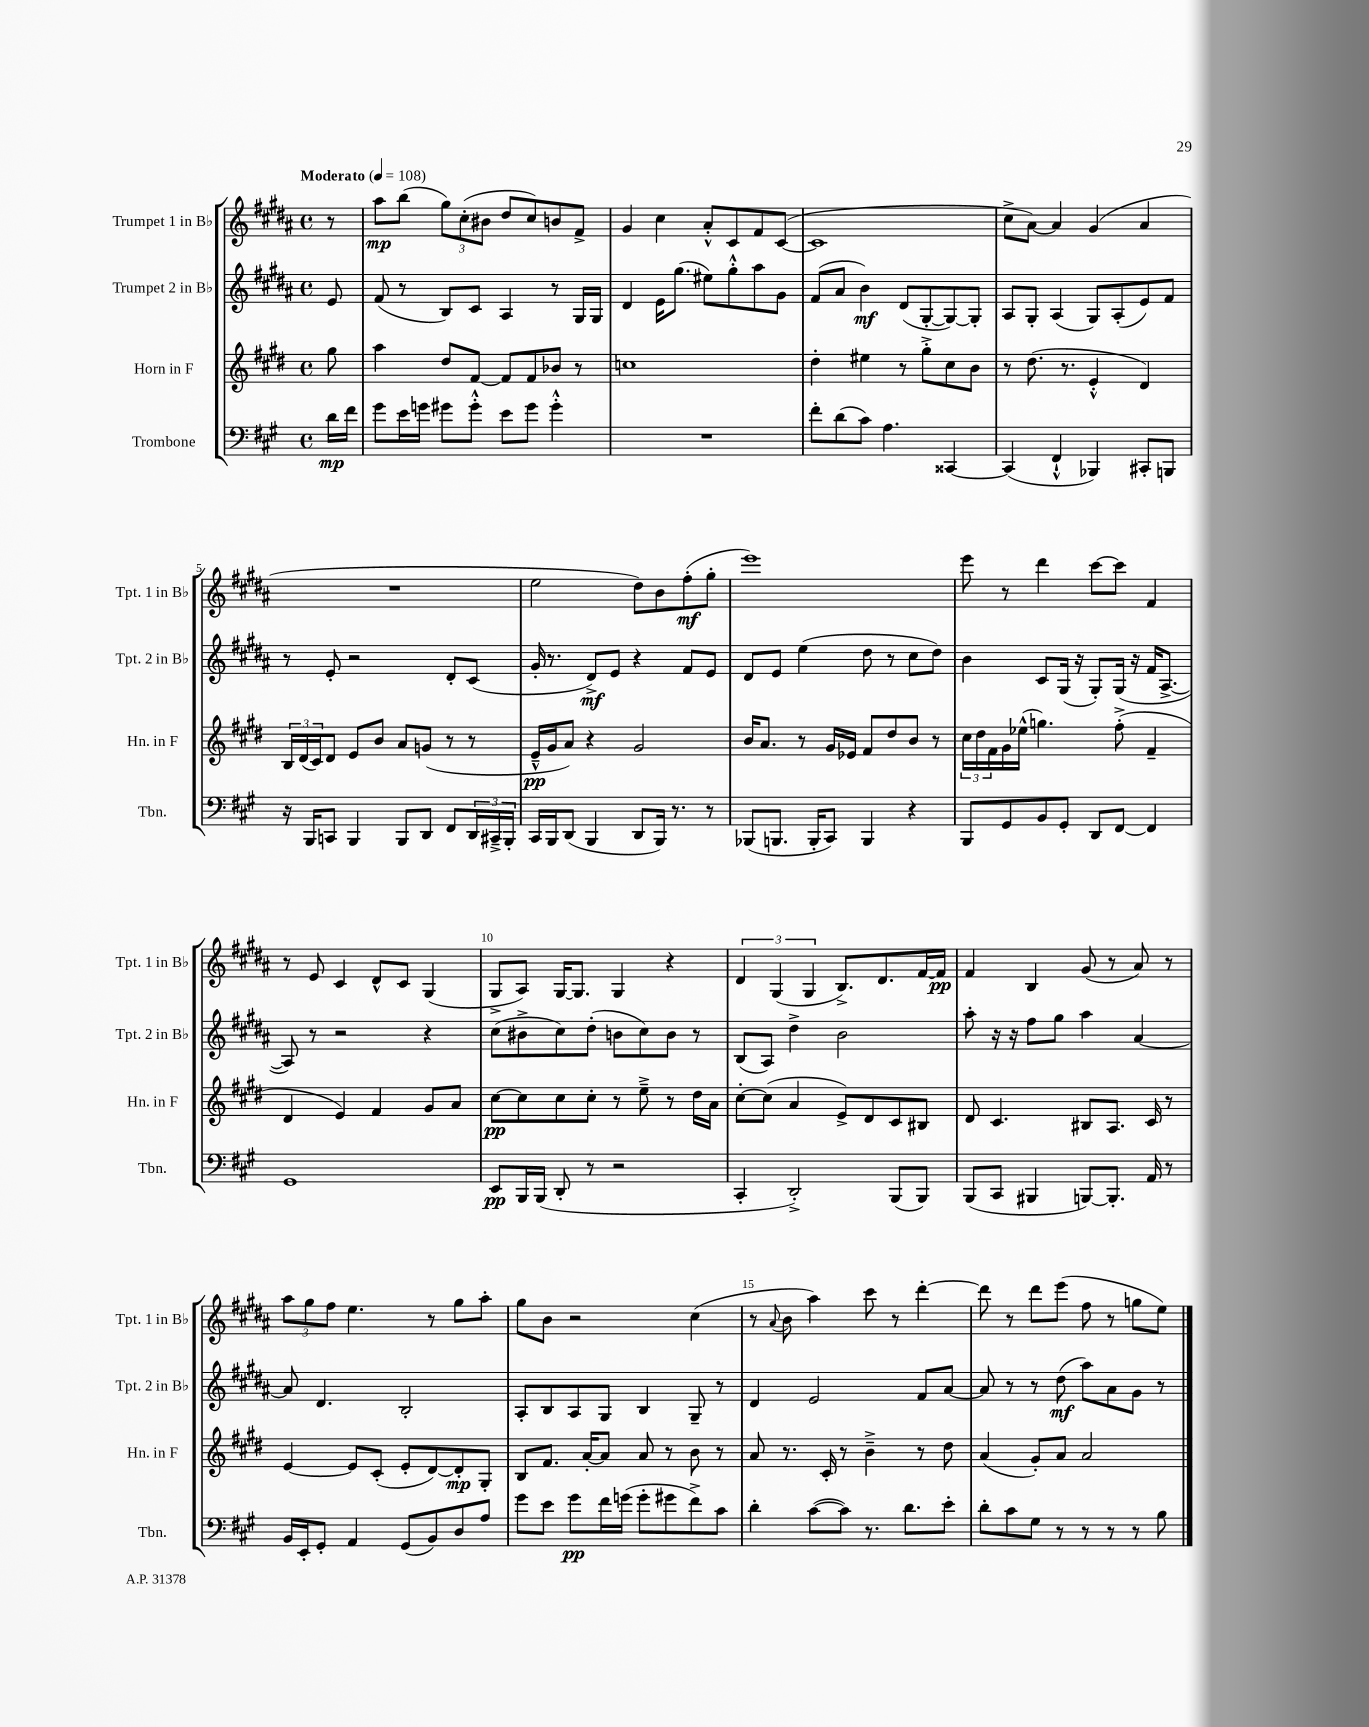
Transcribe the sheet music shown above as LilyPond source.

<<
\new StaffGroup <<
\new Staff = "s0" \with { instrumentName = "Trumpet 1 in Bb" shortInstrumentName = "Tpt. 1 in Bb" } {
    \clef treble \key b \major \defaultTimeSignature \time 4/4 \partial 8 \tempo "Moderato" 4 = 108
    r8 |
    ais''8\mp b''8( \tuplet 3/2 { gis''8) cis''8-.( bis'8 } dis''8 cis''8) b'8 fis'8-> |
    gis'4 cis''4 ais'8-.-^ cis'8 fis'8 cis'8~( |
    cis'1 |
    cis''8-> ais'8~) ais'4 gis'4( ais'4 |
    R1 |
    e''2 dis''8) b'8 fis''8-.\mf( gis''8-. |
    e'''1) |
    e'''8 r8 dis'''4 cis'''8~ cis'''8 fis'4 |
    r8 e'8 cis'4 dis'8-^ cis'8 gis4( |
    gis8-> ais8) gis16~ gis8. gis4 r4 |
    \tuplet 3/2 { dis'4 gis4( gis4 } b8.->) dis'8. fis'16~ fis'16\pp |
    fis'4 b4 gis'8( r8 ais'8) r8 |
    \tuplet 3/2 { ais''8 gis''8 fis''8 } e''4. r8 gis''8 ais''8-. |
    gis''8 b'8 r2 cis''4( |
    r8 \appoggiatura { ais'8 } b'8 ais''4) cis'''8 r8 dis'''4~-. |
    dis'''8 r8 dis'''8 e'''8( fis''8 r8 g''8 e''8) \bar "|." |
}
\new Staff = "s1" \with { instrumentName = "Trumpet 2 in Bb" shortInstrumentName = "Tpt. 2 in Bb" } {
    \clef treble \key b \major \defaultTimeSignature \time 4/4 \partial 8
    e'8 |
    fis'8( r8 b8) cis'8 ais4 r8 gis16 gis16 |
    dis'4 e'16 gis''8.( eis''8) gis''8-.-^ ais''8 gis'8 |
    fis'8( ais'8 b'4\mf) dis'8( gis8~-. gis8~) gis8-. |
    ais8 gis8-. ais4( gis8) ais8-.( e'8) fis'8 |
    r8 e'8-. r2 dis'8-. cis'8( |
    gis'16-. r8. dis'8->\mf) e'8 r4 fis'8 e'8 |
    dis'8 e'8 e''4( dis''8 r8 cis''8 dis''8) |
    b'4 cis'8 gis16( r16 gis8-.) gis16( r16 fis'16 ais8.~-> |
    ais8) r8 r2 r4 |
    cis''8( bis'8-> cis''8) dis''8-.( b'8 cis''8) b'8 r8 |
    b8( ais8) dis''4-> b'2 |
    ais''8-. r16 r16 fis''8 gis''8 ais''4 ais'4~ |
    ais'8 dis'4. b2-. |
    ais8-. b8 ais8 gis8 b4 gis8-- r8 |
    dis'4 e'2 fis'8 ais'8~ |
    ais'8 r8 r8 dis''8\mf( ais''8) ais'8 gis'8 r8 \bar "|." |
}
\new Staff = "s2" \with { instrumentName = "Horn in F" shortInstrumentName = "Hn. in F" } {
    \clef treble \key e \major \defaultTimeSignature \time 4/4 \partial 8
    gis''8 |
    a''4 dis''8 fis'8~ fis'8 fis'8 bes'8 r8 |
    c''1 |
    dis''4-. eis''4 r8 gis''8-.-> cis''8 b'8 |
    r8 dis''8.( r8. e'4-.-^ dis'4) |
    \tuplet 3/2 { b16 dis'16( cis'16) } dis'8 e'8 b'8 a'8 g'8( r8 r8 |
    e'16---^\pp gis'16 a'8) r4 gis'2 |
    b'16 a'8. r8 gis'16 ees'16 fis'8 dis''8 b'8 r8 |
    \tuplet 3/2 { cis''16 dis''16 fis'16 } gis'16 ees''16-^( g''4.) fis''8-.->( fis'4-- |
    dis'4 e'4) fis'4 gis'8 a'8 |
    cis''8~\pp cis''8 cis''8 cis''8-. r8 e''8---> r8 dis''16 a'16 |
    cis''8~-. cis''8( a'4 e'8->) dis'8 cis'8 bis8 |
    dis'8 cis'4. bis8 a8. cis'16 r8 |
    e'4~ e'8 cis'8-.( e'8-. dis'8~) dis'8-.\mp gis8-. |
    b8 fis'8. a'16~-. a'8 a'8 r8 b'8 r8 |
    a'8 r8. cis'16-. r8 b'4---> r8 dis''8 |
    a'4( gis'8-.) a'8 a'2 \bar "|." |
}
\new Staff = "s3" \with { instrumentName = "Trombone" shortInstrumentName = "Tbn." } {
    \clef bass \key a \major \defaultTimeSignature \time 4/4 \partial 8
    d'16\mp fis'16 |
    gis'8 e'16 g'16 gis'8 gis'8-.-^ e'8 gis'8 gis'4-.-^ |
    R1 |
    fis'8-. d'8( cis'8) a4. cisis,4~ |
    cisis,4( fis,4-!-^ bes,,4) cis,8-. b,,8 |
    r16 b,,16 c,8 b,,4 b,,8 d,8 fis,8 \tuplet 3/2 { d,16 cis,16---> b,,16-. } |
    cis,16 b,,16 d,8( b,,4 d,8 b,,16) r8. r8 |
    bes,,8( b,,8. b,,16-. cis,8) b,,4 r4 |
    b,,8 gis,8 b,8 gis,8-. d,8 fis,8~ fis,4 |
    gis,1 |
    e,8\pp b,,16 b,,16( d,8-. r8 r2 |
    cis,4-. d,2-.->) b,,8( b,,8) |
    b,,8( cis,8 bis,,4 b,,8~) b,,8.-. a,16 r8 |
    b,16 e,16-. gis,8-. a,4 gis,8( b,8) d8 a8 |
    gis'8 e'8 gis'8\pp fis'16 g'16( g'8-. gis'8 fis'8->) cis'8 |
    d'4-. cis'8~( cis'8) r8. d'8. e'8-. |
    d'8-. cis'8 gis8 r8 r8 r8 r8 b8 \bar "|." |
}
>>
>>
\layout { \context { \Score \override BarNumber.break-visibility = ##(#f #t #t) barNumberVisibility = #(every-nth-bar-number-visible 5) } }
